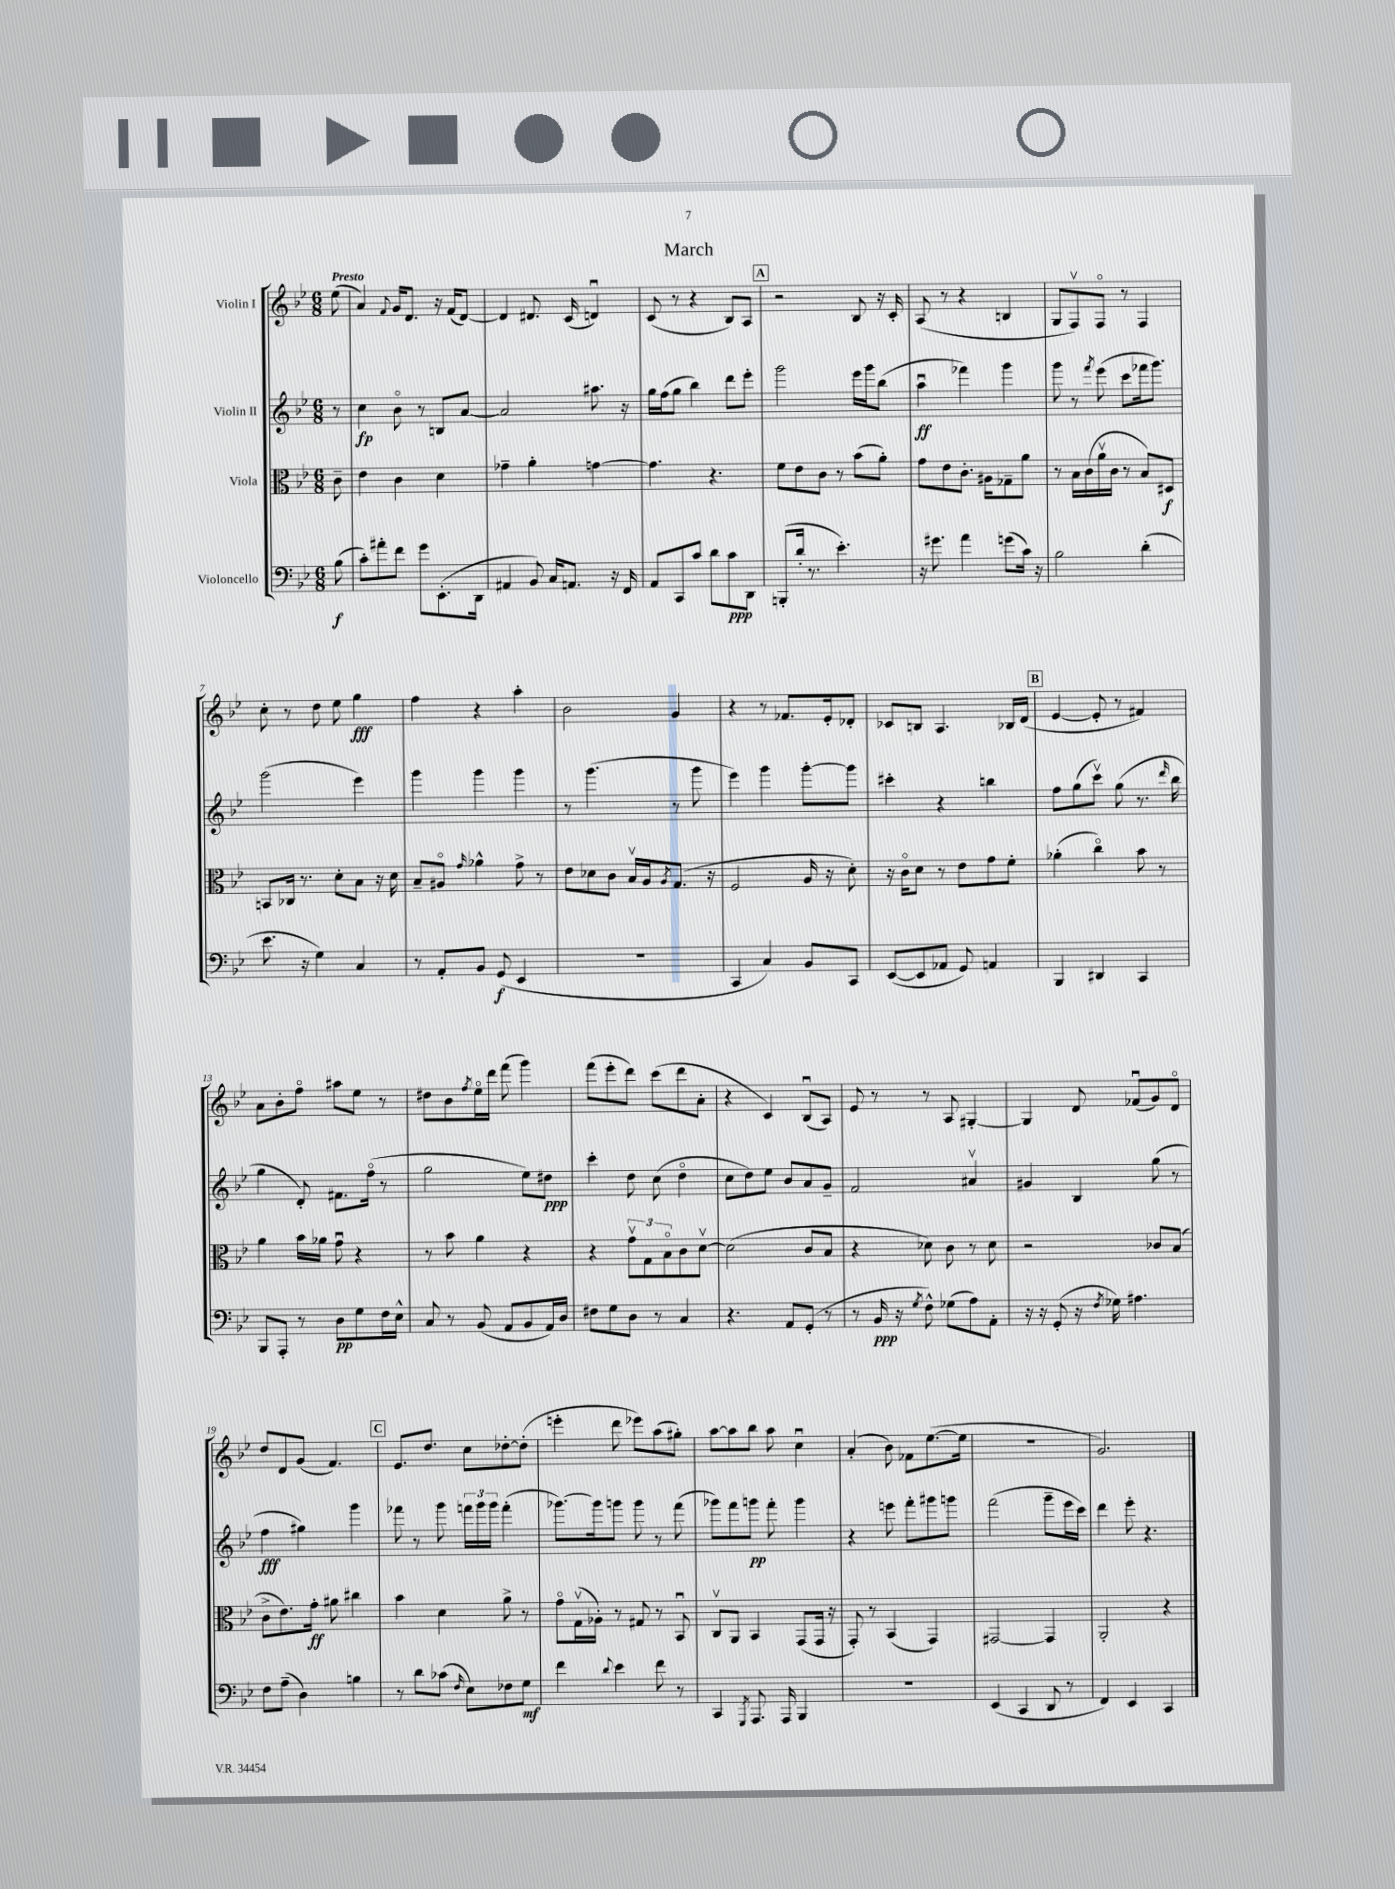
\header { title = "March" }
<<
\new StaffGroup <<
\new Staff = "s0" \with { instrumentName = "Violin I" } {
    \clef treble \key bes \major \numericTimeSignature \time 6/8 \partial 8 \tempo "Presto"
    ees''8( |
    a'4) \appoggiatura { f'8 } g'16 d'8. r16 f'16( d'8~) |
    d'4 dis'8. c'16( d'4\downbow) |
    c'8( r8 r4 bes8) a8 |
    \mark \markup { \box "A" } r2 bes8 r16 c'16-. |
    a8( r8 r4 b4 |
    g8 f8\upbow) f8\flageolet r8 f4 |
    c''8-. r8 d''8 ees''8 g''4\fff |
    f''4 r4 a''4-. |
    bes'2 g'4 |
    r4 r8 fes'8. ees'16-. des'8-. |
    ces'8 b8 a4. bes16 d'16( |
    \mark \markup { \box "B" } ees'4~ ees'8-. r8 fis'4) |
    a'8 bes'8-. f''8\flageolet ais''8 ees''8 r8 |
    dis''8 bes'8 \acciaccatura { f''8 } ees''16\flageolet d'''16 f'''8( g'''4) |
    f'''8( ees'''8-. d'''8) c'''8( d'''8 a'8-. |
    r4 c'4) bes8\downbow( a8) |
    ees'8 r8 r8 a8 gis4~-. |
    gis4 d'8 fes'8\downbow( g'8) d'8\flageolet |
    d''8 d'8 g'8( f'4.) |
    \mark \markup { \box "C" } ees'8. d''8. c''8 des''8~-. des''8-.( |
    e'''4-. d'''8 ees'''8) a''8( gis''8-.) |
    a''8~ a''8 bes''8 a''8 c''4\downbow |
    a'4-.( bes'8) fes'8 ees''8.~( ees''16 |
    r2. |
    g'2.) \bar "|." |
}
\new Staff = "s1" \with { instrumentName = "Violin II" } {
    \clef treble \key bes \major \numericTimeSignature \time 6/8 \partial 8
    r8 |
    c''4\fp bes'8\flageolet r8 b8 a'8~ |
    a'2 ais''8. r16 |
    g''16 f''16( g''8 bes''4) d'''8 ees'''8-. |
    \mark \markup { \box "A" } g'''2 ees'''16 g'''16 bes''8( |
    a''4\downbow\ff fes'''4) g'''4 |
    g'''8 r8 \acciaccatura { f'''8 } ees'''8( c'''8 fes'''16 g'''8.) |
    g'''2( ees'''4) |
    g'''4 g'''4 g'''4 |
    r8 g'''4.( r8 g'''8 |
    ees'''4) g'''4 g'''8~-. g'''8 |
    cis'''4-. r4 b''4 |
    \mark \markup { \box "B" } f''8 g''8( c'''8\upbow) g''8( r8. \grace { d'''16 } bes''16 |
    g''4 d'8-.) fis'8. f''16\flageolet( r8 |
    g''2 ees''8) dis''8\ppp |
    c'''4-. d''8 c''8( d''4\flageolet |
    c''8 d''8) ees''8 bes'8 a'8 g'8-- |
    f'2 ais'4\upbow |
    gis'4 bes4 g''8( r8 |
    f''4\fff gis''4) g'''4 |
    \mark \markup { \box "C" } fes'''8 r8 g'''8 \tuplet 3/2 { f'''16 g'''16 g'''16 } f'''4-.( |
    ges'''8.~) ges'''16 g'''8 g'''8 r8 f'''8( |
    ges'''8) f'''8 g'''8\pp f'''8-. g'''4 |
    r4 e'''8 f'''8-. gis'''8 g'''8 |
    f'''2( g'''8-- ees'''16 c'''16) |
    d'''4 ees'''8-. r4. \bar "|." |
}
\new Staff = "s2" \with { instrumentName = "Viola" } {
    \clef alto \key bes \major \numericTimeSignature \time 6/8 \partial 8
    c'8-- |
    ees'4 c'4 d'4 |
    ges'4-- a'4-. g'4~ |
    g'4. r4. |
    \mark \markup { \box "A" } f'8 ees'8 c'8 r8 bes'8( a'8-.) |
    g'8 ees'8 c'8.-. ais16 ges8-- a'8 |
    r8 bes16 c'16( a'16\upbow c'16 r8 bes8) dis8\f |
    b,8 ces16 r8. d'8-. bes8 r16 d'16 |
    bes8-- ais8\flageolet \grace { g'16 } aes'4-^ g'8-> r8 |
    ees'8 des'8 c'8 bes16\upbow a16 \acciaccatura { a8 } g8.( r16 |
    f2 a16 r16 d'8-.) |
    r16 c'16\flageolet d'8 r8 ees'8 g'8 f'8-. |
    \mark \markup { \box "B" } aes'4-.( c''4\flageolet) bes'8 r8 |
    a'4 bes'16 aes'16 g'8\downbow r4 |
    r8 bes'8 a'4 r4 |
    r4 \tuplet 3/2 { g'8\upbow g8 bes8\flageolet } c'8 d'8~\upbow |
    d'2( c'8 bes8 |
    r4 des'8) c'8 r8 des'8 |
    r2 ces'8 bes8( |
    c'8-> ees'8.) g'16-.\ff ais'8 cis''4 |
    \mark \markup { \box "C" } bes'4 d'4 a'8-> r8 |
    g'8\flageolet g16\upbow( aes16-.) r8 gis8 r8 bes,8\downbow |
    c8\upbow a,8 bes,4 g,8( g,16 r16 |
    g,8-.) r8 bes,4( g,4) |
    gis,2~ gis,4 |
    a,2-. r4 \bar "|." |
}
\new Staff = "s3" \with { instrumentName = "Violoncello" } {
    \clef bass \key bes \major \numericTimeSignature \time 6/8 \partial 8
    bes8\f( |
    c'8-.) ais'8-. f'8 g'8 ees,8.-.( d,16 |
    ais,4 bes,8) c16 a,8. r16 f,16 |
    a,8 c,8 c'8 d'8 c'8\ppp d,8 |
    \mark \markup { \box "A" } b,,8-.( d'16-. r8. ees'4.-.) |
    r16 gis'8. a'4 g'8( c'16) r16 |
    bes2 d'4-.( |
    ees'8. r16 g4) c4 |
    r8 a,8-. bes,8 g,8\f( ees,4 |
    R2. |
    c,4 c4) bes,8 c,8 |
    ees,8~( ees,8 aes,8 g,8) a,4 |
    \mark \markup { \box "B" } bes,,4 dis,4 c,4 |
    bes,,8 a,,8-. r8 d8\pp g8 f16 ees16-^ |
    c8 r8 bes,8( a,8 bes,8 a,16) d16 |
    fis8 g8 d8 r8 c4 |
    r4. a,8 g,8-.( r8 |
    r8 bes,16\ppp r16 \acciaccatura { g8 } f8-^) ges8( a8) a,8-. |
    r16 r16 g,8-.( r16 \acciaccatura { f8 } ges16) ais4. |
    f8 a8--( d4) b4 |
    \mark \markup { \box "C" } r8 d'8 ces'8( \grace { f16 } ees8) fes8 g8\mf |
    f'4 \appoggiatura { d'8 } ees'4 f'8 r8 |
    c,4 \acciaccatura { g,,8 } a,,8. a,,16 bes,,4 |
    R2. |
    ees,4( c,4 d,8 r8 |
    f,4) ees,4 c,4 \bar "|." |
}
>>
>>
